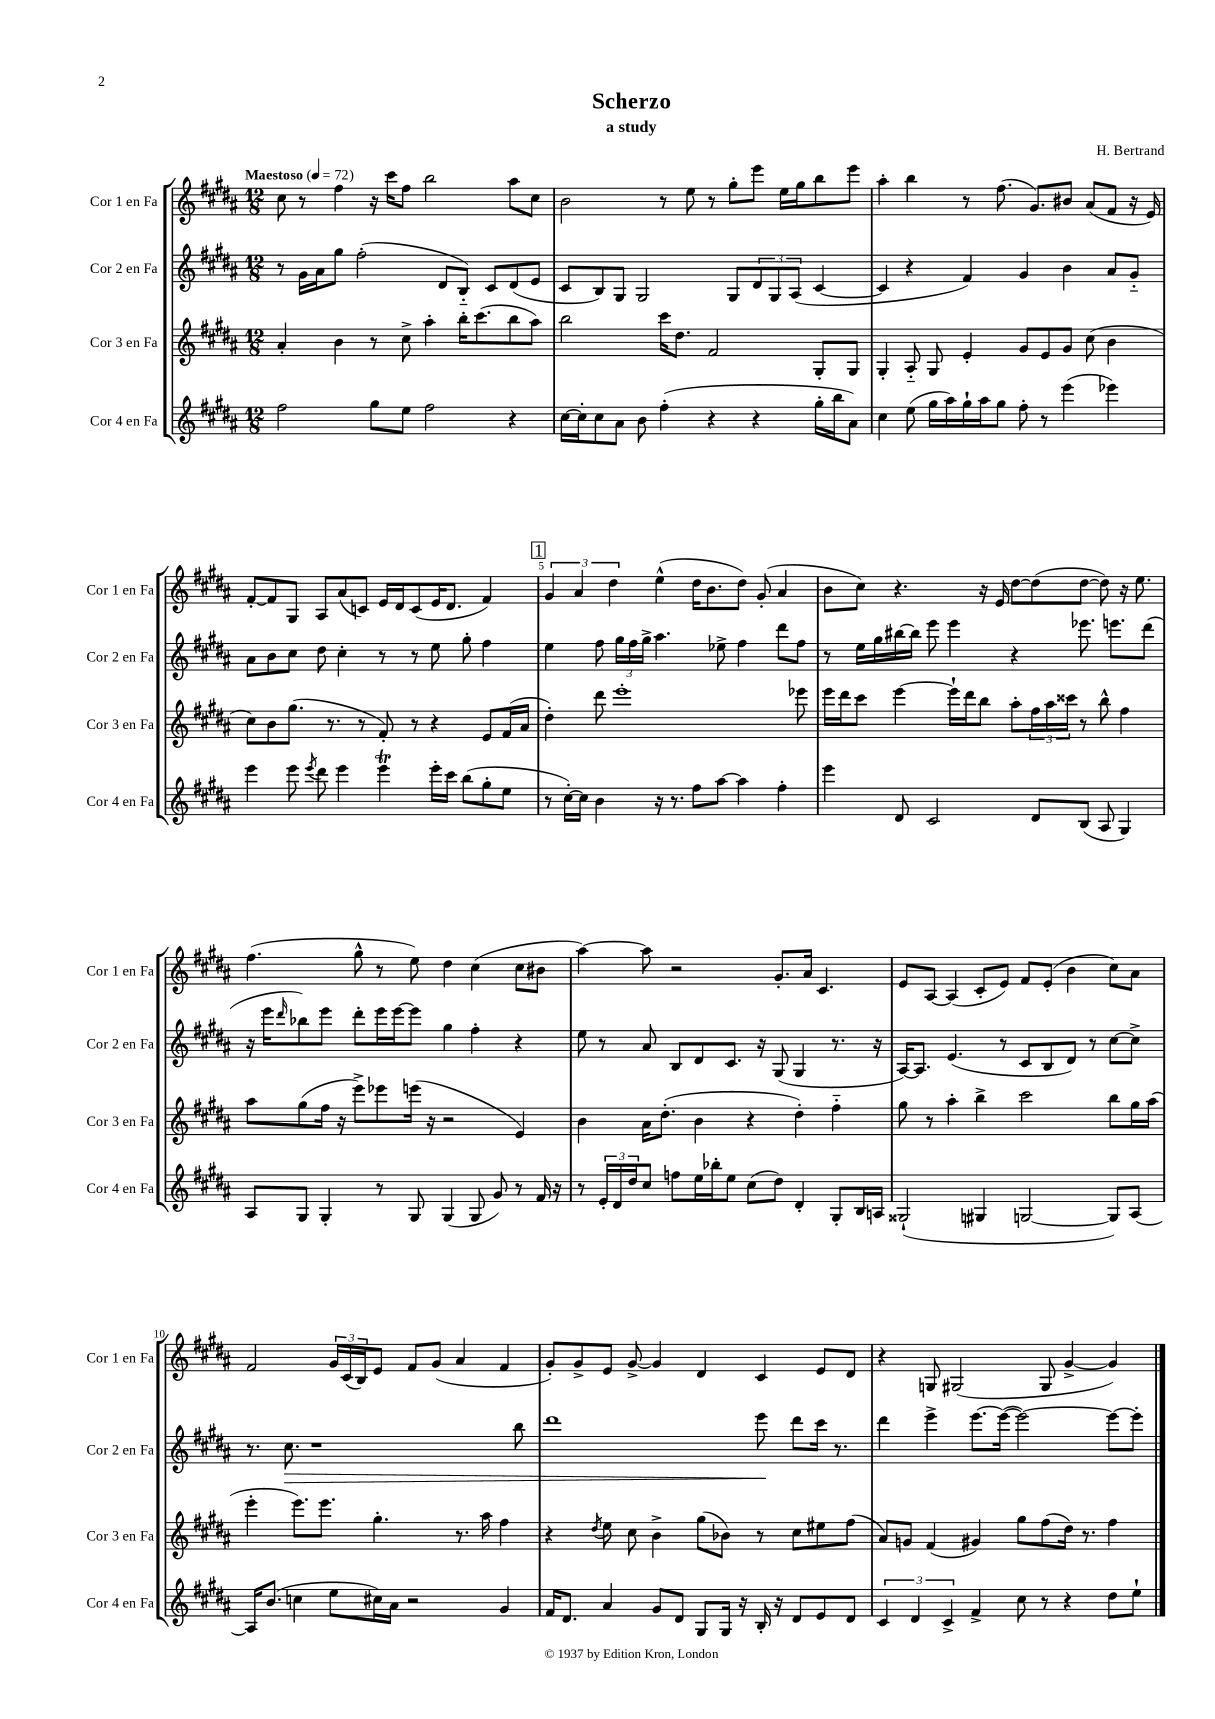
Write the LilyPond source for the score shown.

\header { title = "Scherzo" composer = "H. Bertrand" subtitle = "a study" }
<<
\new StaffGroup <<
\new Staff = "s0" \with { instrumentName = "Cor 1 en Fa" shortInstrumentName = "Cor 1 en Fa" } {
    \clef treble \key b \major \numericTimeSignature \time 12/8 \tempo "Maestoso" 4 = 72
    cis''8 r8 fis''4 r16 cis'''16 fis''8 b''2 ais''8 cis''8 |
    b'2 r8 e''8 r8 gis''8-. e'''8 e''16 gis''16 b''8 e'''8 |
    ais''4-. b''4 r8 fis''8.( gis'8.) bis'8 ais'8( fis'8 r16 e'16) |
    fis'8~-. fis'8 gis8 ais8 ais'8( c'8) e'16 dis'16 c'8( e'16 dis'8. fis'4) |
    \mark \markup { \box "1" } \tuplet 3/2 { gis'4 ais'4 dis''4 } e''4-^( dis''16 b'8. dis''8) gis'8-.( ais'4 |
    b'8 cis''8) r4. r16 e'16 dis''8~ dis''8( dis''8~ dis''8) r16 e''8. |
    fis''4.( gis''8-^ r8 e''8) dis''4 cis''4( cis''8 bis'8 |
    ais''4~) ais''8 r2 gis'8.-. ais'16 cis'4. |
    e'8 ais8~ ais4( cis'8-. e'8) fis'8 e'8-.( b'4 cis''8) ais'8 |
    fis'2 \tuplet 3/2 { gis'16 cis'16( b16) } e'8 fis'8 gis'8( ais'4 fis'4 |
    gis'8-.) gis'8-> e'8 gis'8~-> gis'4 dis'4 cis'4 e'8 dis'8 |
    r4 g8 gis2( gis8 gis'4~-> gis'4) \bar "|." |
}
\new Staff = "s1" \with { instrumentName = "Cor 2 en Fa" shortInstrumentName = "Cor 2 en Fa" } {
    \clef treble \key b \major \numericTimeSignature \time 12/8
    r8 gis'16 ais'16 gis''8 fis''2-.( dis'8 b8-_) cis'8 dis'8( e'8 |
    cis'8 b8) gis8 gis2 gis8 \tuplet 3/2 { dis'8 gis8 ais8( } cis'4~ |
    cis'4 r4 fis'4) gis'4 b'4 ais'8 gis'8-_ |
    ais'8 b'8 cis''8 dis''8 cis''4-. r8 r8 e''8 gis''8-. fis''4 |
    \mark \markup { \box "1" } e''4 fis''8 \tuplet 3/2 { gis''16 fis''16 gis''16-> } ais''4. ees''8-> fis''4 dis'''8 fis''8 |
    r8 e''16 gis''16 bis''16~ bis''16 e'''8 e'''4 r4 ees'''8. e'''8. dis'''8( |
    r16 e'''16 \grace { dis'''16 } bes''8) e'''8 dis'''8-. e'''16 e'''16~ e'''8 gis''4 fis''4-. r4 |
    e''8 r8 ais'8 b8 dis'8 cis'8. r16 gis8( gis4 r8. r16 |
    ais16~) ais8. e'4.( r8 cis'8 b8 dis'8) r8 cis''8~ cis''8-> |
    r8. cis''8.\> r1 b''8 |
    dis'''1 e'''8\! dis'''8 cis'''16 r8. |
    dis'''4 e'''4-> e'''8.~ e'''16~( e'''2~) e'''8~ e'''8-. \bar "|." |
}
\new Staff = "s2" \with { instrumentName = "Cor 3 en Fa" shortInstrumentName = "Cor 3 en Fa" } {
    \clef treble \key b \major \numericTimeSignature \time 12/8
    ais'4-. b'4 r8 cis''8-> ais''4-. b''16-. cis'''8.( b''8 ais''8) |
    b''2 cis'''16 dis''8. fis'2 gis8-. gis8 |
    gis4-. ais8-_ gis8 e'4-. gis'8 e'8 gis'8 cis''8( b'4 |
    cis''8) b'8 gis''8.( r8. r8 fis'8-.) r8 r4 e'8 fis'16( ais'16 |
    \mark \markup { \box "1" } dis''4-.) dis'''8 e'''1-. ees'''8 |
    e'''16 dis'''16 cis'''8 e'''4~ e'''16-! dis'''16 b''8 ais''8-. \tuplet 3/2 { fis''16 ais''16 cisis'''16 } r8 b''8-^ fis''4 |
    ais''8 gis''8( fis''16 r16 e'''8->) ees'''8 e'''16( r16 r2 e'4) |
    b'4 ais'16 dis''8.-.( b'4 r4 dis''4-.) fis''4-_ |
    gis''8 r8 ais''4-. b''4-> cis'''2 b''8 gis''16 ais''16( |
    e'''4-. e'''8.) e'''8. gis''4.-. r8. ais''16 fis''4 |
    r4 \acciaccatura { dis''8 } e''8 cis''8 b'4-> gis''8( bes'8) r8 cis''8 eis''8 fis''8( |
    ais'8) g'8 fis'4( gis'4) gis''8 fis''8( dis''16) r8. fis''4 \bar "|." |
}
\new Staff = "s3" \with { instrumentName = "Cor 4 en Fa" shortInstrumentName = "Cor 4 en Fa" } {
    \clef treble \key b \major \numericTimeSignature \time 12/8
    fis''2 gis''8 e''8 fis''2 r4 |
    cis''16~ cis''16-. cis''8 ais'8 b'8 fis''4-.( r4 r4 gis''16-. b''16 ais'8) |
    cis''4 e''8( gis''16 ais''16) gis''16-! ais''16 gis''8 fis''8-. r8 e'''4( ees'''4) |
    e'''4 e'''8 \acciaccatura { e'''8 } dis'''8 e'''4 e'''4\trill e'''16-. cis'''16 b''8( gis''8-. e''8 |
    \mark \markup { \box "1" } r8 cis''16~-.) cis''16 b'4 r16 r8. fis''8 ais''8~ ais''4 fis''4-. |
    e'''4 dis'8 cis'2 dis'8 b8( ais8 gis4) |
    ais8 gis8 gis4-. r8 gis8 gis4( gis8 gis'8) r8 fis'16 r16 |
    r8 \tuplet 3/2 { e'16-. dis'16 dis''16 } cis''8 f''8 e''16 bes''16-. e''8 cis''8( dis''8) dis'4-. gis8-. b16 a16 |
    gisis2-!( gis4 g2~ g8) ais8~ |
    ais16 b'8.( c''4 e''8 cis''16) ais'16 r2 gis'4 |
    fis'16 dis'8. ais'4 gis'8 dis'8 gis8 gis16 r16 b16-. r16 dis'8 e'8 dis'8 |
    \tuplet 3/2 { cis'4 dis'4 cis'4-> } fis'4-> cis''8 r8 r4 dis''8 e''8-! \bar "|." |
}
>>
>>
\layout { \context { \Score \override BarNumber.break-visibility = ##(#f #t #t) barNumberVisibility = #(every-nth-bar-number-visible 5) } }
